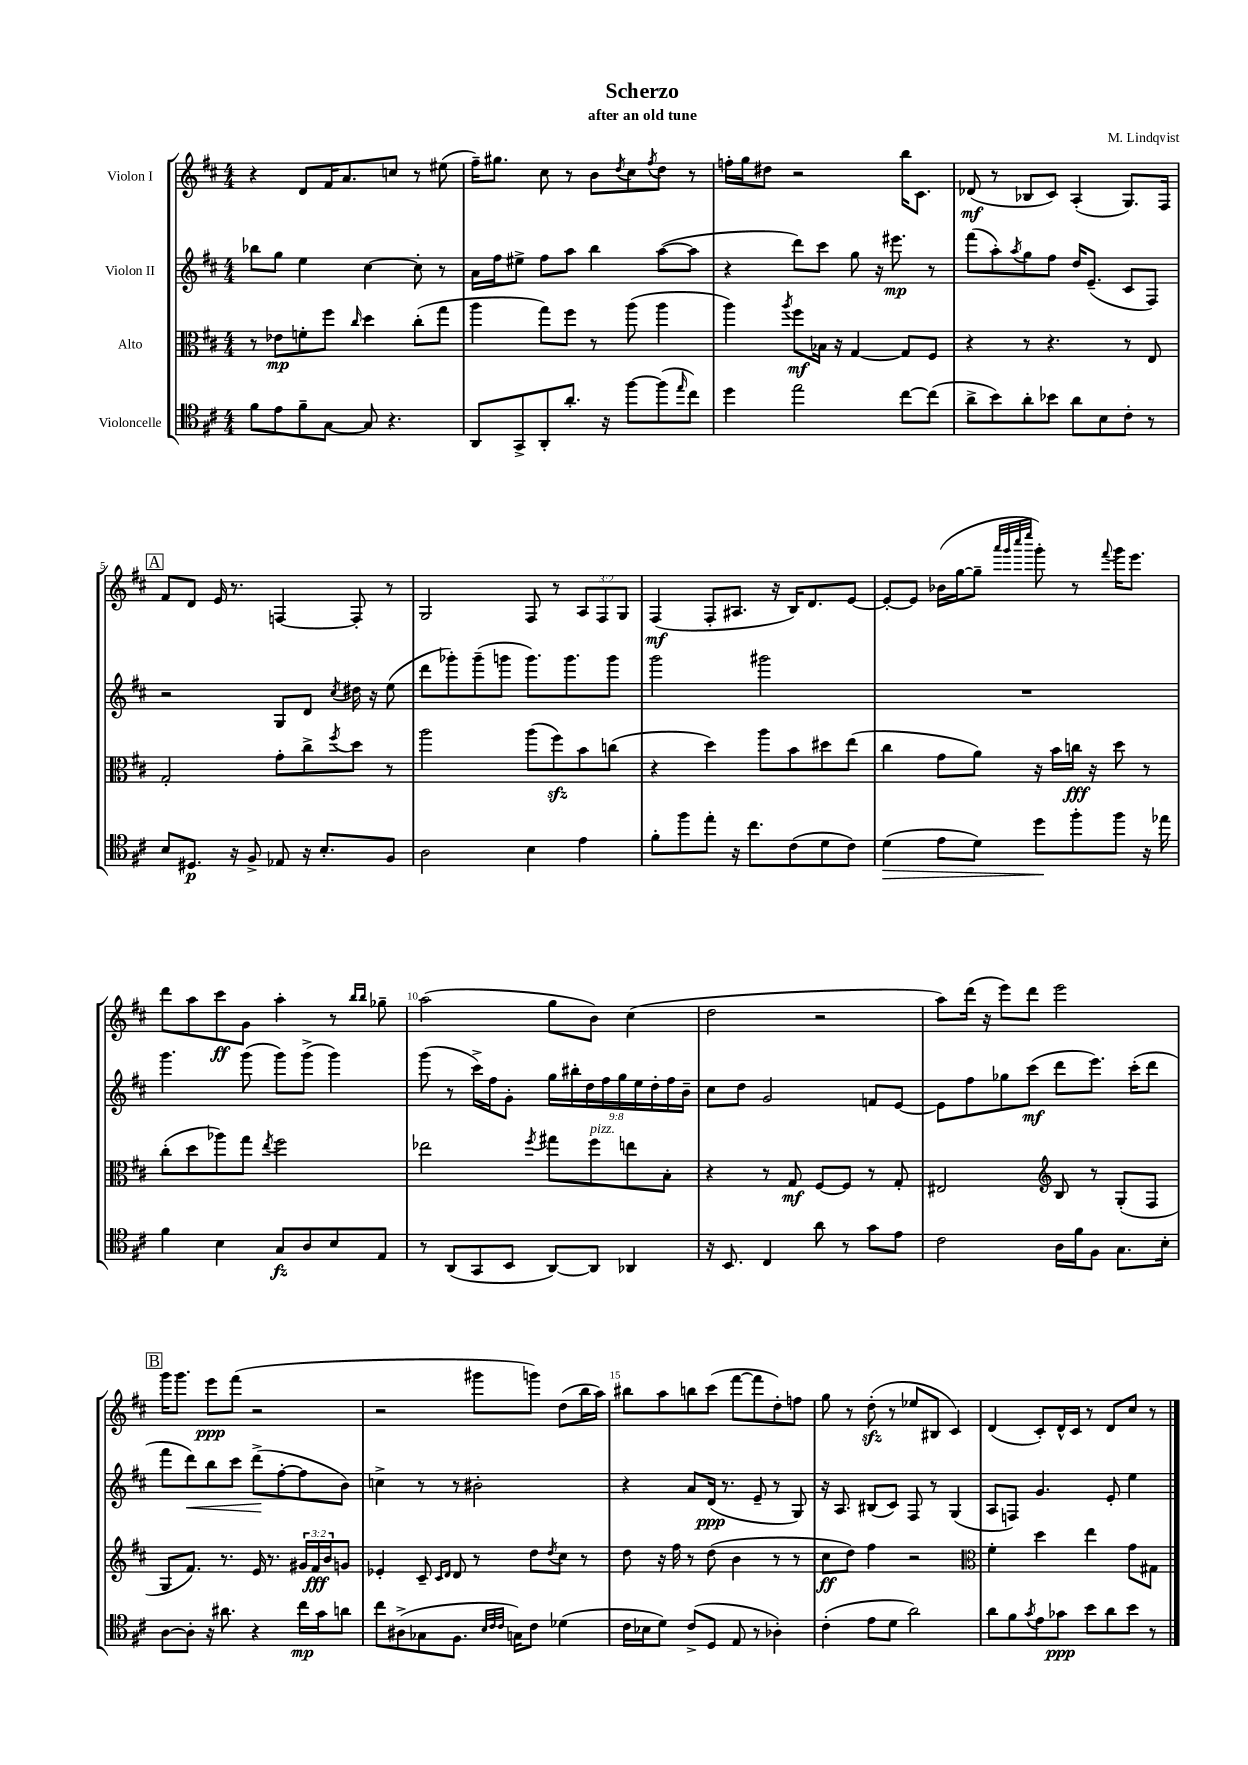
\header { title = "Scherzo" composer = "M. Lindqvist" subtitle = "after an old tune" }
<<
\new StaffGroup <<
\new Staff = "s0" \with { instrumentName = "Violon I" } {
    \clef treble \key d \major \numericTimeSignature \time 4/4 \override Staff.TupletNumber.text = #tuplet-number::calc-fraction-text
    r4 d'8 fis'16 a'8. c''8 r8 eis''8( |
    fis''16--) gis''8. cis''8 r8 b'8 \acciaccatura { d''8 } cis''8 \acciaccatura { fis''8 } d''8 r8 |
    f''16-. g''16 dis''8 r2 b''16 cis'8. |
    des'8\mf( r8 bes8 cis'8) a4-.( g8.) fis16 |
    \mark \markup { \box "A" } fis'8 d'8 e'16 r8. f4~ f8-. r8 |
    g2 fis8 r8 \tuplet 3/2 { a8 fis8 g8 } |
    fis4\mf( fis8-. ais8. r16 b16) d'8. e'8~ |
    e'8~-. e'8 bes'16( g''16~ g''8-- \grace { a'''32 g'''32 cis''''32 e''''32 } g'''8-.) r8 \appoggiatura { fis'''8 } g'''16 e'''8. |
    d'''8 a''8 cis'''8\ff g'8 a''4-. r8 \grace { b''16 b''16 } ges''8-- |
    a''2( g''8 b'8) cis''4( |
    d''2 r2 |
    a''8) d'''16( r16 e'''8) d'''8 e'''2 |
    \mark \markup { \box "B" } g'''16 g'''8. e'''8\ppp fis'''8( r2 |
    r2 gis'''8 g'''8) d''8( b''16 a''16) |
    bis''8 a''8 b''8 cis'''8( fis'''8~ fis'''8 d''8-.) f''8 |
    g''8 r8 d''8-.\sfz( r8 ees''8 bis8 cis'4) |
    d'4( cis'8-.) d'16-^ cis'16 r8 d'8 cis''8 r8 \bar "|." |
}
\new Staff = "s1" \with { instrumentName = "Violon II" } {
    \clef treble \key d \major \numericTimeSignature \time 4/4 \override Staff.TupletNumber.text = #tuplet-number::calc-fraction-text
    bes''8 g''8 e''4 cis''4~ cis''8-. r8 |
    a'16 fis''16 eis''8-> fis''8 a''8 b''4 a''8~( a''8 |
    r4 d'''8) cis'''8 g''8 r16 eis'''8.\mp r8 |
    fis'''8( a''8-.) \acciaccatura { a''8 } g''8 fis''8 d''16 e'8.--( cis'8 fis8) |
    \mark \markup { \box "A" } r2 g8 d'8 \acciaccatura { cis''8 } dis''16 r16 e''8( |
    d'''8 ges'''8-.) ges'''8--( g'''8 g'''8.) g'''8. g'''8 |
    g'''2 gis'''2 |
    R1 |
    g'''4. g'''8( g'''8) g'''8->( g'''4) |
    g'''8( r8 cis'''16->) fis''16 g'8-. \tuplet 9/8 { g''16 bis''16-. d''16 fis''16 g''16 e''16 d''16-. fis''16 b'16-- } |
    cis''8 d''8 g'2 f'8 e'8~ |
    e'8 fis''8 ges''8 cis'''8\mf( d'''8 e'''8.) cis'''16-.( d'''8 |
    \mark \markup { \box "B" } fis'''8 d'''8\<) b''8 cis'''8 d'''8->\!( fis''8~-. fis''8 b'8) |
    c''4-> r8 r8 bis'2-. |
    r4 a'8 d'16\ppp( r8. e'8-- r8 g8) |
    r16 a8. bis8( cis'8) fis8 r8 g4( |
    a8 f8) g'4. e'8-. e''4 \bar "|." |
}
\new Staff = "s2" \with { instrumentName = "Alto" } {
    \clef alto \key d \major \numericTimeSignature \time 4/4 \override Staff.TupletNumber.text = #tuplet-number::calc-fraction-text
    r8 ees'8\mp f'8-. fis''8 \grace { cis''16 } d''4 cis''8-.( g''8 |
    a''4 g''8) fis''8 r8 a''8( a''4 |
    a''4) \acciaccatura { a''8 } fis''8\mf bes16 r16 g4~ g8 fis8 |
    r4 r8 r4. r8 e8 |
    \mark \markup { \box "A" } g2-. g'8-. cis''8-> \acciaccatura { fis''8 } d''8 r8 |
    a''2 a''8( fis''8\sfz) b'8 c''8( |
    r4 d''4) a''8 b'8 dis''8 e''8( |
    cis''4 g'8 a'8) r16 b'16 c''16\fff r16 d''8 r8 |
    cis''8-.( d''8 aes''8) g''8 \acciaccatura { e''8 } fis''2 |
    ees''2 \acciaccatura { fis''8 } gis''8 fis''8^\markup { \italic "pizz." } e''8 b8-. |
    r4 r8 g8\mf fis8~ fis8 r8 g8-. |
    eis2 \clef treble b8 r8 g8-.( fis8 |
    \mark \markup { \box "B" } g8 fis'8.) r8. e'16 r8. \tuplet 3/2 { gis'16 fis'16\fff b'16 } g'8 |
    ees'4-. cis'8-- \grace { cis'16 d'16 } d'8 r8 d''8 \acciaccatura { d''8 } cis''8 r8 |
    d''8 r16 fis''16 r8 d''8( b'4 r8 r8 |
    cis''8\ff d''8) fis''4 r2 |
    \clef alto fis'4-. d''4 e''4 g'8 gis8 \bar "|." |
}
\new Staff = "s3" \with { instrumentName = "Violoncelle" } {
    \clef tenor \key d \major \numericTimeSignature \time 4/4
    fis'8 e'8 fis'8-- g8~ g8 r4. |
    a,8 g,8-> a,8-. a'8.-. r16 fis''8~ fis''8( \grace { e''16 } cis''8) |
    d''4 e''2 cis''8~ cis''8( |
    a'8-> b'8) a'8-. bes'8 a'8 b8 cis'8-. r8 |
    \mark \markup { \box "A" } b8 dis8.\p r16 fis8-> ees8 r16 b8.-. fis8 |
    a2 b4 e'4 |
    fis'8-. fis''8 e''8-. r16 cis''8. cis'8( d'8 cis'8) |
    d'4\>( e'8 d'8) d''8\! fis''8-. fis''8 r16 ees''16 |
    fis'4 b4 g8\fz a8 b8 e8 |
    r8 a,8( g,8 b,8 a,8~) a,8 aes,4 |
    r16 b,8. cis4 a'8 r8 g'8 e'8 |
    cis'2 a16 fis'16 fis8 g8. b16-. |
    \mark \markup { \box "B" } a8~ a8-. r16 ais'8. r4 cis''16\mp g'16 a'8 |
    cis''8 ais8->( ges8 fis8. \grace { b32 cis'32 cis'32 } g16) cis'8 des'4( |
    cis'16 bes16 d'8) cis'8->( d8 e8 r8 aes4-.) |
    cis'4-.( e'8 d'8 a'2) |
    a'8 fis'8 \acciaccatura { g'8 } e'8 ges'8\ppp b'8 a'8 b'8 r8 \bar "|." |
}
>>
>>
\layout { \context { \Score \override BarNumber.break-visibility = ##(#f #t #t) barNumberVisibility = #(every-nth-bar-number-visible 5) } }
